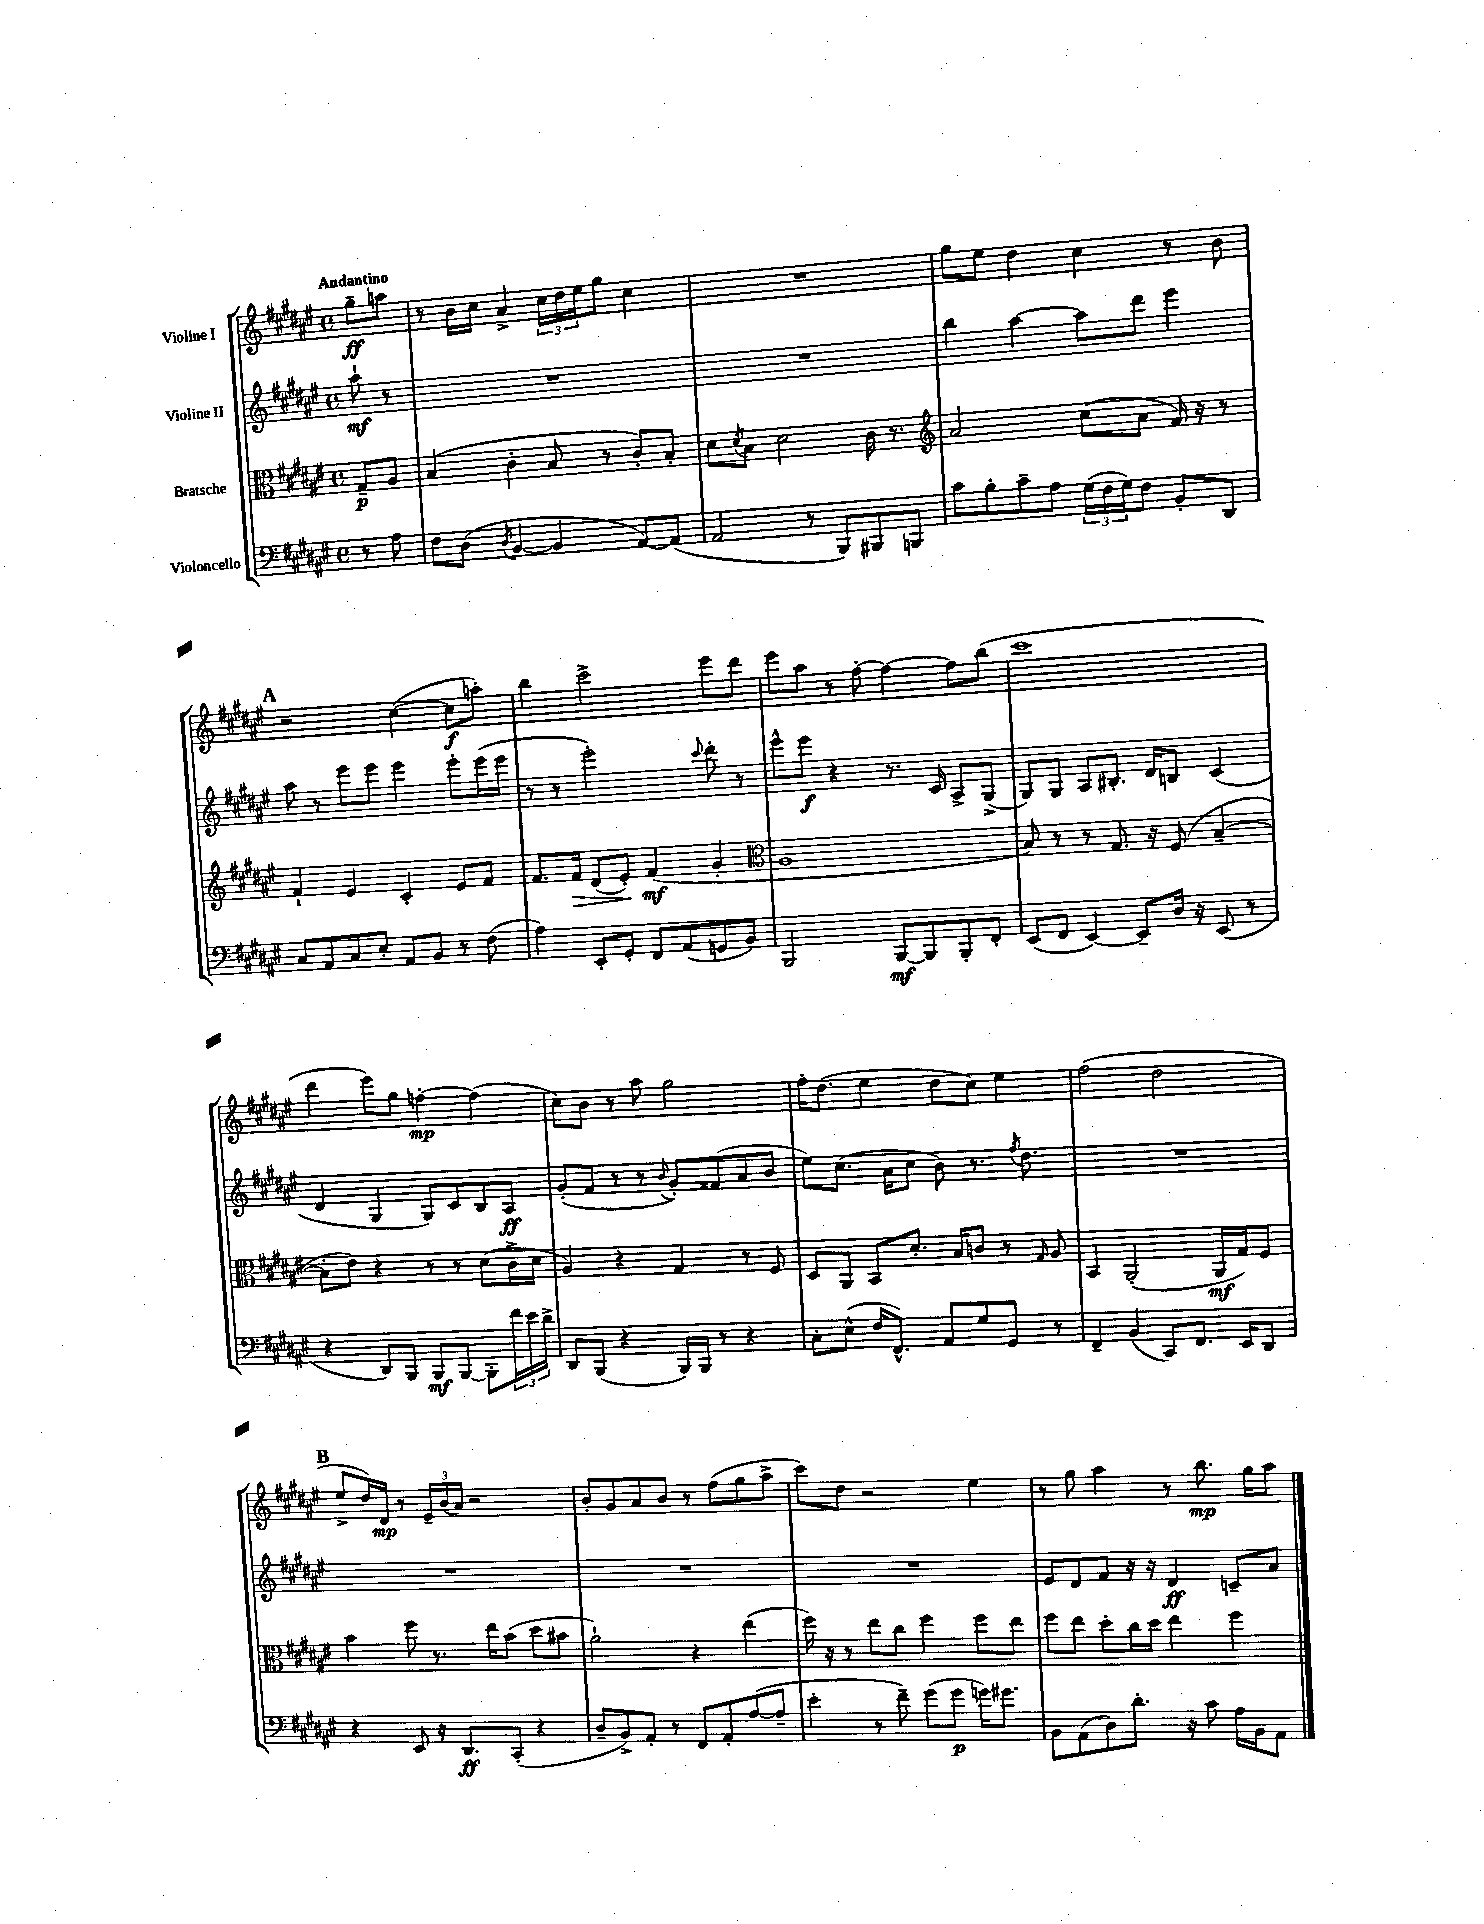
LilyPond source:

<<
\new StaffGroup <<
\new Staff = "s0" \with { instrumentName = "Violine I" } {
    \clef treble \key fis \major \defaultTimeSignature \time 4/4 \partial 4 \tempo "Andantino"
    gis''8--\ff a''8 |
    r8 b'16 cis''16 ais'4-> \tuplet 3/2 { cis''16 dis''16 eis''16 } gis''8 cis''4 |
    R1 |
    gis''8 eis''8 dis''4 cis''4 r8 b'8 |
    \mark \markup { \bold "A" } r2 cis''4~( cis''8\f a''8-.) |
    b''4 cis'''2-> eis'''8 dis'''8 |
    eis'''8 ais''8 r8 fis''8~-. fis''4~ fis''8 b''8( |
    cis'''1 |
    dis'''4 eis'''8) gis''8 f''4~-.\mp f''4( |
    cis''8) b'8 r8 ais''8 gis''2 |
    fis''16-. dis''8.( eis''4 dis''8 cis''8) eis''4 |
    fis''2( dis''2 |
    \mark \markup { \bold "B" } eis''8-> dis''16) dis'16\mp r8 \tuplet 3/2 { eis'16-- b'16( ais'16) } r2 |
    b'8-. gis'8 ais'8 b'8 r8 fis''8( gis''8 ais''8-> |
    cis'''8) dis''8 r2 eis''4 |
    r8 gis''8 ais''4 r8 b''8.\mp gis''16 ais''8 \bar "|." |
}
\new Staff = "s1" \with { instrumentName = "Violine II" } {
    \clef treble \key fis \major \defaultTimeSignature \time 4/4 \partial 4
    ais''8-!\mf r8 |
    R1 |
    R1 |
    b''4 ais''4~ ais''8 dis'''8 eis'''4 |
    \mark \markup { \bold "A" } ais''8 r8 eis'''8 eis'''8 eis'''4 eis'''8-. eis'''16( eis'''16 |
    r8 r8 eis'''2-.) \appoggiatura { cis'''8 } dis'''8-. r8 |
    eis'''8-^ eis'''8\f r4 r8. cis'16 ais8-> gis8->( |
    gis8) gis8 ais8 bis8.-. dis'16 b8 cis'4( |
    dis'4 gis4 gis8) cis'8 b8 ais8\ff |
    gis'8-.( fis'8 r8 r8 \appoggiatura { b'8 } gis'8-.) fisis'8( ais'8 b'8 |
    eis''8) cis''8.( ais'16 cis''8 b'8) r8. \acciaccatura { fis''8 } dis''8. |
    R1 |
    \mark \markup { \bold "B" } R1 |
    R1 |
    R1 |
    eis'8 dis'8 fis'8 r16 r16 dis'4\ff c'8-- ais'8 \bar "|." |
}
\new Staff = "s2" \with { instrumentName = "Bratsche" } {
    \clef alto \key fis \major \defaultTimeSignature \time 4/4 \partial 4
    gis8--\p ais8 |
    b4( cis'4-. b8 r8 cis'8-.) b8-. |
    dis'8 \acciaccatura { dis'8 } b8 dis'2 cis'16 r8. |
    \clef treble ais'2 cis''8( ais'8 fis'16) r16 r8 |
    \mark \markup { \bold "A" } fis'4-! eis'4 cis'4-. eis'8 fis'8 |
    fis'8. fis'16\> dis'8( eis'8-.\!) fis'4\mf( gis'4-. |
    \clef alto ais1 |
    b8) r8 r8 gis8. r16 fis8( b4~-- |
    b8-. eis'8) r4 r8 r8 dis'8( cis'16-> dis'16 |
    ais4) r4 gis4 r8 fis8 |
    dis8 ais,8 b,8 dis'8.-. b16 c'8 r8 \grace { gis16 } ais8 |
    b,4 ais,2-.( ais,16\mf gis16) fis8 |
    \mark \markup { \bold "B" } b'4 fis''8 r8. eis''16 b'8( dis''8 bis'8 |
    ais'2-!) r4 eis''4( |
    fis''16) r16 r8 eis''8 cis''8 fis''4 fis''8 eis''8 |
    fis''8 eis''8 dis''8-. cis''16 dis''16 eis''4 fis''4 \bar "|." |
}
\new Staff = "s3" \with { instrumentName = "Violoncello" } {
    \clef bass \key fis \major \defaultTimeSignature \time 4/4 \partial 4
    r8 ais8 |
    fis8 dis8( \acciaccatura { dis8 } b,4~ b,4 ais,8~) ais,8( |
    ais,2 r8 b,,8) bis,,8 b,,8 |
    cis'8 b8-. cis'8-- ais8 \tuplet 3/2 { gis16( fis16 gis16) } fis8 b,8-. dis,8 |
    \mark \markup { \bold "A" } cis8 ais,8 cis8 eis8-. ais,8 b,8 r8 fis8( |
    ais4) eis,8-. gis,8-. fis,8 ais,8( g,8 b,8) |
    b,,2 b,,8~\mf b,,8 b,,8-. fis,8-. |
    eis,8( fis,8 eis,4~) eis,8-- dis16 r16 eis,8( r8 |
    r4 dis,8) b,,8 b,,8\mf b,,8~ b,,8-. \tuplet 3/2 { fis'16 eis'16 dis'16-> } |
    dis,8 b,,8( r4 b,,16) b,,16 r8 r4 |
    cis8-. eis8-^( fis16 fis,8.-^) ais,8 gis8 gis,8 r8 |
    fis,4-- b,4( cis,8) fis,8. eis,16 dis,8 |
    \mark \markup { \bold "B" } r4 eis,8 r16 dis,8.\ff cis,8-.( r4 |
    dis8-- b,8->) ais,8-. r8 fis,8 ais,8-. ais8~( ais8-- |
    eis'4-. r8 fis'8--) gis'8( gis'8\p g'16) gis'8. |
    b,8 ais,8( dis8) dis'8.-. r16 cis'8 ais16 b,16 ais,8 \bar "|." |
}
>>
>>
\layout { \context { \Score \remove "Bar_number_engraver" } }
